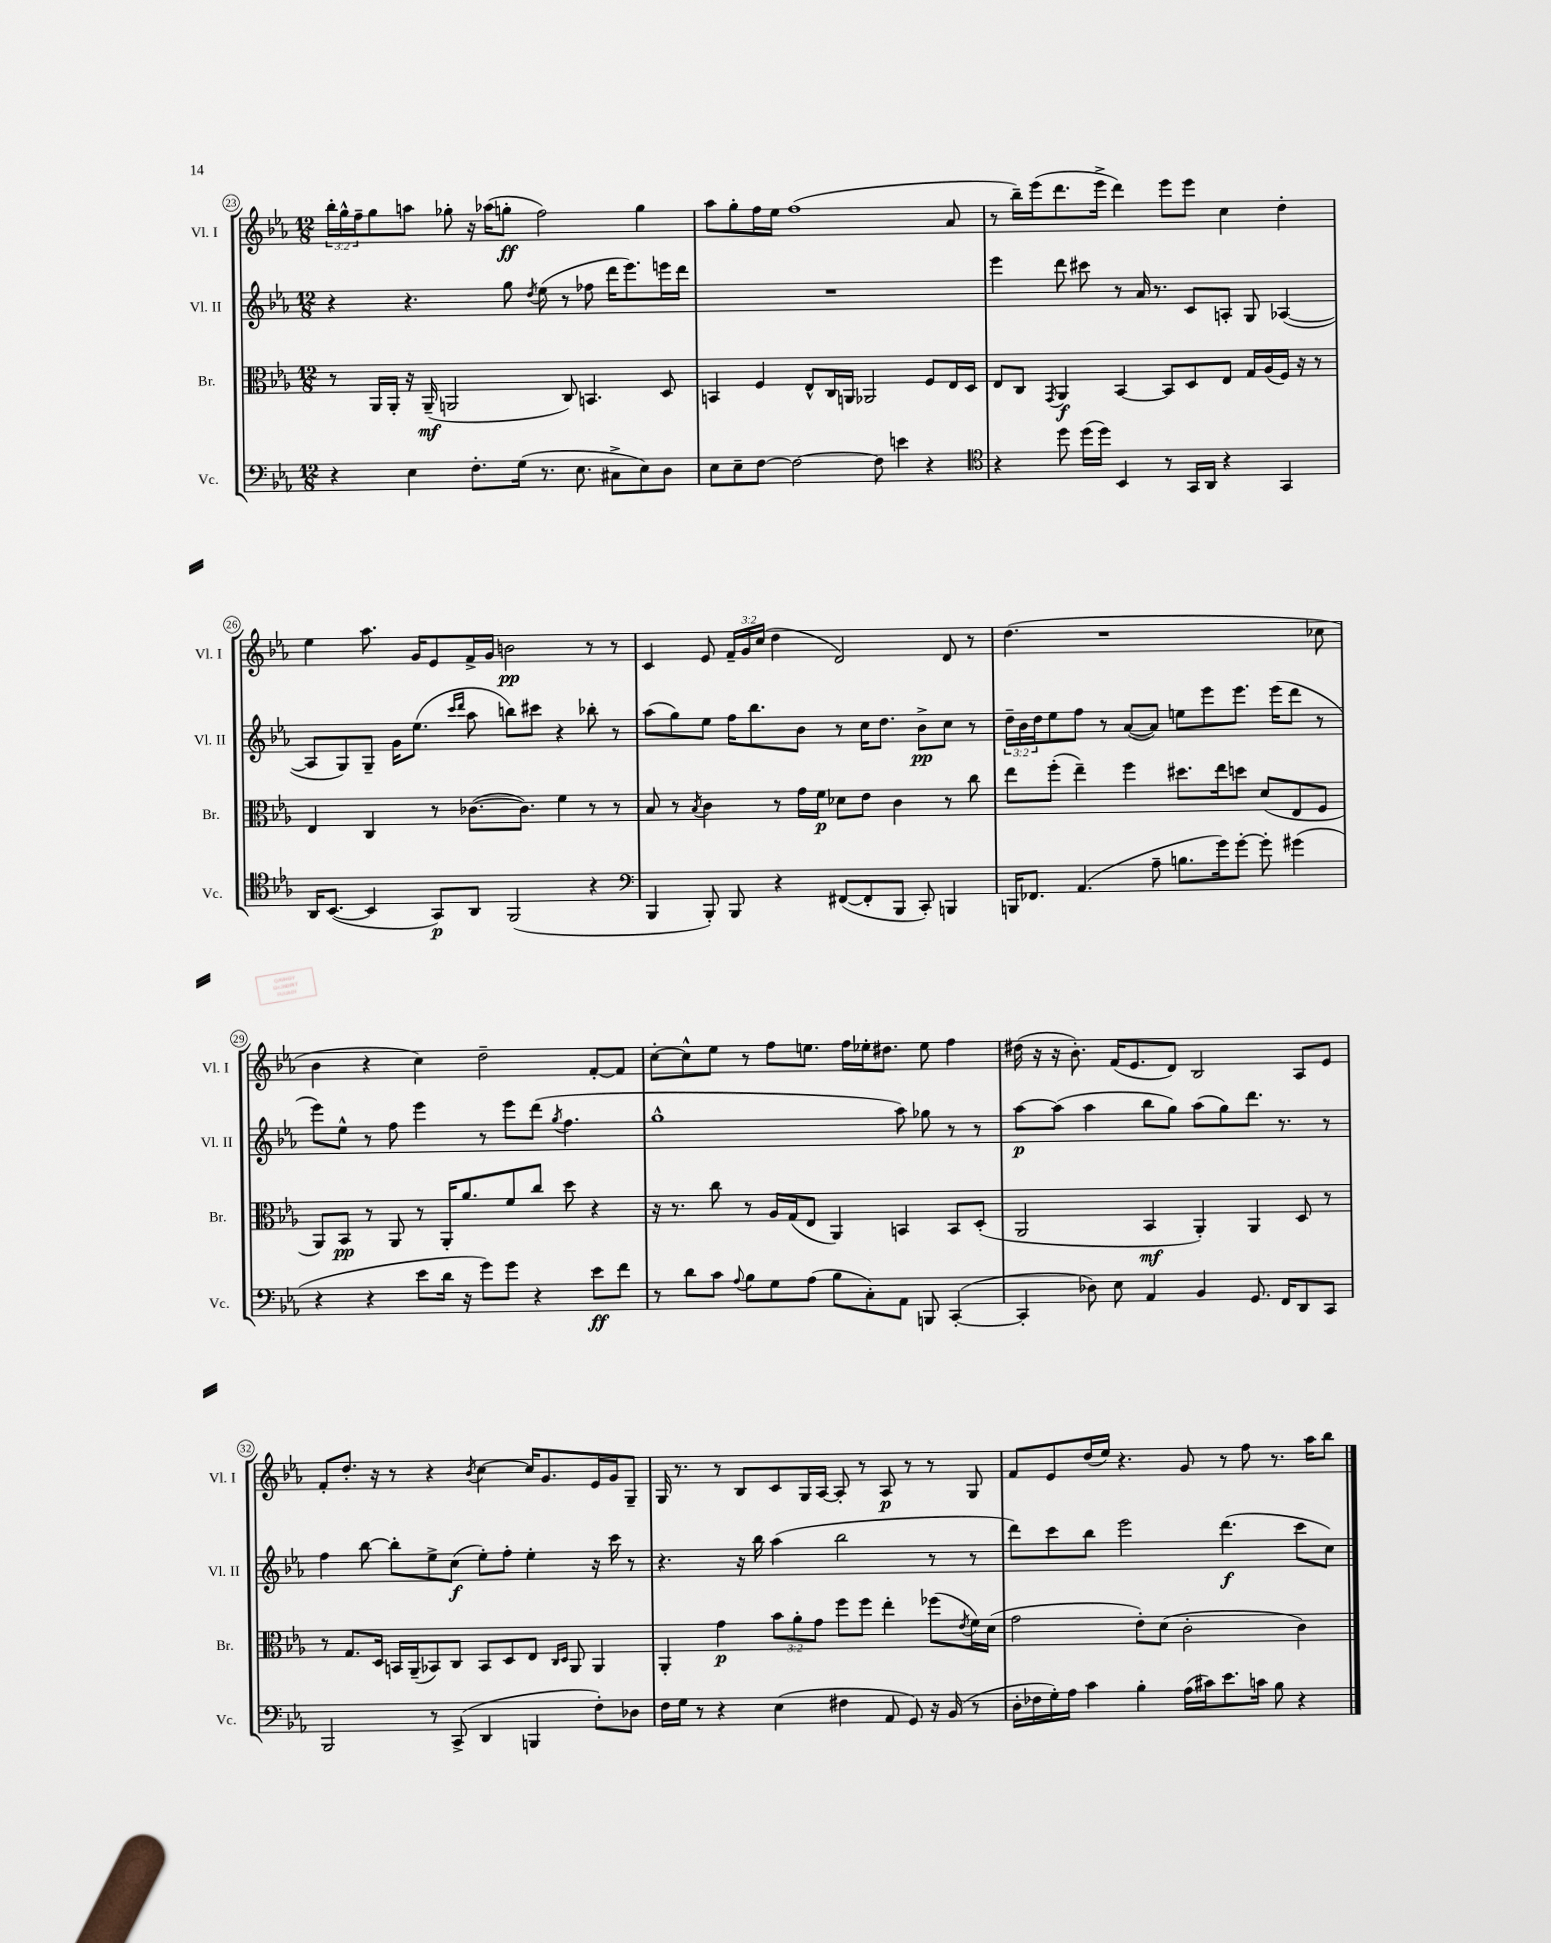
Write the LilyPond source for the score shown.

<<
\new StaffGroup <<
\new Staff = "s0" \with { instrumentName = "Vl. I" shortInstrumentName = "Vl. I" } {
    \clef treble \key ees \major \numericTimeSignature \time 12/8 \override Staff.TupletNumber.text = #tuplet-number::calc-fraction-text
    \tuplet 3/2 { bes''16-. g''16-^ f''16-- } g''8 a''8 ges''8-. r16 aes''16( g''8-.\ff f''2) g''4 |
    aes''8 g''8-. f''16 ees''16 f''1( aes'8 |
    r8 bes''16--) ees'''16( d'''8. ees'''16-> d'''4) ees'''8 ees'''8 c''4 d''4-. |
    ees''4 aes''8. g'16 ees'8 f'16-> g'16 b'2\pp r8 r8 |
    c'4 ees'8 \tuplet 3/2 { f'16-- g'16 c''16( } d''4 d'2) d'8 r8 |
    d''4.( r1 ces''8 |
    bes'4 r4 c''4) d''2-- f'8~-. f'8 |
    c''8~-. c''8-^ ees''8 r8 f''8 e''8. f''16 ees''16-. dis''8. ees''8 f''4 |
    dis''16( r16 r16 bes'8.-.) f'16( ees'8. d'8) bes2 aes8 ees'8 |
    f'8-. d''8.-. r16 r8 r4 \acciaccatura { bes'8 } c''4~ c''16 g'8. ees'16 g'16 g8-- |
    g16 r8. r8 bes8 c'8 g16 aes16~ aes8-. r8 aes8\p r8 r8 g8 |
    f'8 ees'8 d''16( ees''16) r4. g'8 r8 f''8 r8. aes''16 bes''8 \bar "|." |
}
\new Staff = "s1" \with { instrumentName = "Vl. II" shortInstrumentName = "Vl. II" } {
    \clef treble \key ees \major \numericTimeSignature \time 12/8 \override Staff.TupletNumber.text = #tuplet-number::calc-fraction-text
    r4 r4. g''8 \acciaccatura { d''8 } ees''8( r8 fes''8 d'''16 ees'''8.) e'''16 d'''16 |
    R1. |
    ees'''4 d'''8 cis'''8 r8 aes'16 r8. c'8 a8-. g8 aes4~( |
    aes8 g8) g8-- g'16 ees''8.( \grace { c'''16 d'''16 } aes''8 b''8) cis'''8 r4 bes''8-. r8 |
    aes''8( g''8) ees''8 f''16 bes''8. bes'8 r8 c''16 d''8. bes'8->\pp c''8 r8 |
    \tuplet 3/2 { d''16-- bes'16 d''16 } ees''8 f''8 r8 aes'8~( aes'8) e''8 ees'''8 ees'''8. ees'''16( d'''8 r8 |
    ees'''8) ees''8-^ r8 f''8 ees'''4 r8 ees'''8 d'''8( \acciaccatura { g''8 } f''4. |
    g''1-^ aes''8) ges''8 r8 r8 |
    aes''8~\p aes''8( aes''4 bes''8 g''8) aes''8( g''8) d'''8. r8. r8 |
    f''4 bes''8~ bes''8-. ees''8-> c''8\f( ees''8-.) f''8-. ees''4-. r16 c'''16 r8 |
    r4. r16 bes''16 aes''4( bes''2 r8 r8 |
    d'''8) c'''8 bes''8 ees'''2 d'''4.\f( c'''8 c''8) \bar "|." |
}
\new Staff = "s2" \with { instrumentName = "Br." shortInstrumentName = "Br." } {
    \clef alto \key ees \major \numericTimeSignature \time 12/8 \override Staff.TupletNumber.text = #tuplet-number::calc-fraction-text
    r8 aes,16 aes,16-. r16 aes,16--\mf( a,2 c8) b,4. d8 |
    b,4 f4 ees8-^ c16 a,16 aes,2 f8 ees16 d16 |
    ees8 c8 \acciaccatura { g,8 } aes,4\f bes,4~ bes,8 d8 ees8 g16 aes16( f16) r16 r8 |
    ees4 c4 r8 ces'8.~( ces'8.) f'4 r8 r8 |
    bes8 r8 \acciaccatura { bes8 } c'4 r8 g'16 f'16\p des'8 ees'8 c'4 r8 c''8 |
    ees''8 f''8-.( ees''4--) f''4 dis''8. ees''16 d''8 d'8( ees8 f8 |
    aes,8) bes,8\pp r8 aes,8 r8 aes,16-. aes'8. f'8 c''8 d''8 r4 |
    r16 r8. c''8 r8 aes16 g16( ees8 aes,4) b,4 b,8 d8-.( |
    aes,2 bes,4\mf aes,4-.) aes,4 d8 r8 |
    r8 g8. d16 b,16 aes,16--( bes,8) c8 bes,8 d8 ees8 \grace { c16 d16 } aes,8 aes,4 |
    aes,4-. g'4\p \tuplet 3/2 { bes'8 aes'8-. g'8 } f''8 f''8 ees''4-. fes''8( \acciaccatura { ees'8 } f'16) d'16( |
    g'2 ees'8-.) d'8( c'2-. c'4) \bar "|." |
}
\new Staff = "s3" \with { instrumentName = "Vc." shortInstrumentName = "Vc." } {
    \clef bass \key ees \major \numericTimeSignature \time 12/8
    r4 ees4 f8.-. g16( r8. ees8. cis8-> ees8) d8 |
    ees8 ees8-- f8~ f2~ f8 e'4 r4 |
    \clef tenor r4 d''8 d''16( d''16) bes,4 r8 g,16 aes,16 r4 g,4 |
    aes,16 bes,8.~( bes,4 g,8\p) aes,8 f,2( r4 |
    \clef bass bes,,4 bes,,8-.) bes,,8 r4 fis,8~( fis,8-. bes,,8 c,8-.) b,,4 |
    b,,16 fes,8. aes,4.( aes8-- b8. g'16) g'8~-. g'8-. gis'4( |
    r4 r4 ees'8 d'16 r16 g'8) g'8 r4 ees'8\ff f'8 |
    r8 d'8 c'8 \appoggiatura { aes8 } bes8 g8 aes8( bes8 c8-.) aes,8 b,,8 c,4~-.( |
    c,4-. des8) ees8 aes,4 bes,4 g,8. f,16 d,8 c,8 |
    bes,,2 r8 c,8->( d,4 b,,4 f8-.) des8 |
    f16 g16 r8 r4 ees4( fis4 aes,8 g,8) r16 bes,16( r8 |
    d16-. fes16 g16-.) aes16 c'4 bes4-. aes16( cis'16) ees'8. c'16 bes8 r4 \bar "|." |
}
>>
>>
\layout { \context { \Score currentBarNumber = #23 \override BarNumber.stencil = #(make-stencil-circler 0.1 0.3 ly:text-interface::print) } }
